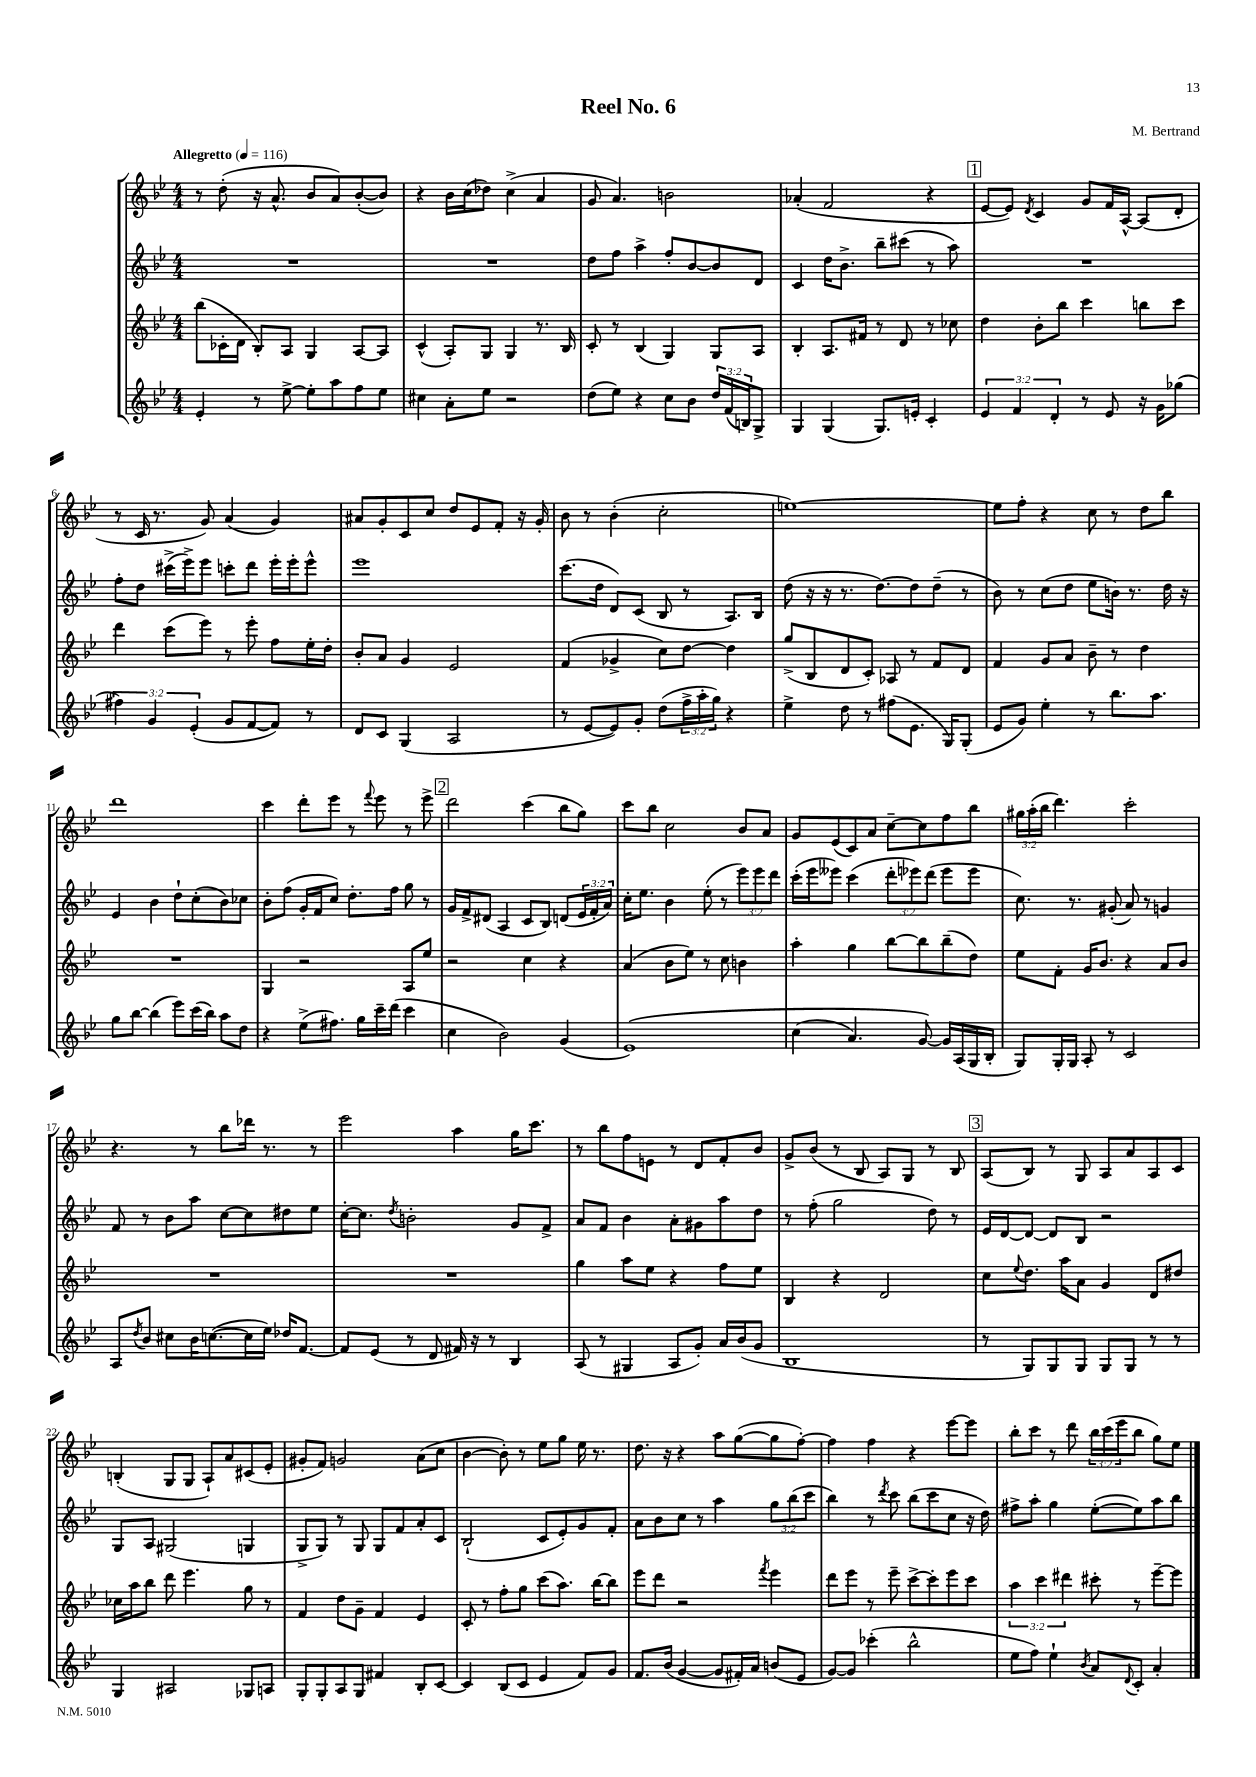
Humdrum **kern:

**kern	**kern	**kern	**kern
*staff4	*staff3	*staff2	*staff1
*clefG2	*clefG2	*clefG2	*clefG2
*k[b-e-]	*k[b-e-]	*k[b-e-]	*k[b-e-]
*M4/4	*M4/4	*M4/4	*M4/4
*MM116	*MM116	*MM116	*MM116
4e-'	(8bb-	1r	8r
.	16c-'	.	(8dd'
.	16d	.	.
8r	8B-')	.	16r
.	.	.	8.a^^
[8ee-^	8A	.	.
8ee-']	4G	.	8b-
8aa	.	.	8a)
8ff	[8A	.	([8b-'
8ee-	8A]	.	8b-])
=	=	=	=
4cc#	(4c^^	1r	4r
8a'	8A')	.	16b-
.	.	.	(16cc
8ee-	8G	.	8dd-)
2r	4G	.	(4cc^
.	8.r	.	4a
.	16B-	.	.
=	=	=	=
(8dd	8c'	8dd	8g
8ee-)	8r	8ff	4.a)
4r	(4B-	4aa^	.
8cc	4G)	8ff'	2b
8b-	.	[8b-	.
24dd	8G	8b-]	.
(24f	.	.	.
24B)	.	.	.
8G^	8A	8d	.
=	=	=	=
4G	4B-'	4c	(4a-'
(4G	8.A	16dd	2f
.	.	8.b-^	.
.	16f#	.	.
8.G)	8r	8bb-~	.
.	8d	(8ccc#	.
16e'	.	.	.
4c'	8r	8r	4r
.	8cc-	8aa)	.
=	=	=	=
6e-	4dd	1r	[8e-
.	.	.	8e-])
6f	.	.	.
.	.	.	8qd
.	8b-'	.	4c
6d'	.	.	.
.	8bb-	.	.
8r	4ccc	.	8g
8e-	.	.	16f
.	.	.	[16A^^
16r	8bb	.	(8A]
16g	.	.	.
(8gg-	8ccc	.	8d'
=	=	=	=
6ff#)	4ddd	8ff'	8r
.	.	8dd	16c
6g	.	.	.
.	.	.	8.r
.	(8ccc	(16ccc#^	.
.	.	16eee-^)	.
(6e-'	.	.	.
.	8eee-)	8eee-	8g)
8g	8r	8ccc'	(4a
[8f	8eee-'	8ddd	.
8f])	8ff	16eee-'	4g)
.	.	16eee-'	.
8r	16ee-'	8eee-^^	.
.	16dd'	.	.
=	=	=	=
8d	8b-'	1eee-	8a#
8c	8a	.	8g'
(4G	4g	.	8c
.	.	.	8cc
2A	2e-	.	8dd
.	.	.	8e-
.	.	.	8f'
.	.	.	16r
.	.	.	16g'
=	=	=	=
8r	(4f	(8.ccc	8b-
[8e-	.	.	8r
.	.	16dd	.
8e-])	4g-^	8d)	(4b-'
8g'	.	(8c	.
(8dd	8cc)	8B-	2cc'
24ff^	[8dd	8r	.
24aa'	.	.	.
24gg)	.	.	.
4r	4dd]	8.A)	.
.	.	16B-	.
=	=	=	=
4ee-^	(8gg^	(8dd	[1ee)
.	8B-	16r	.
.	.	16r	.
8dd	8d	8.r	.
8r	8c')	.	.
.	.	[8.dd)	.
(8ff#	8A-	.	.
8.e-	8r	8dd]	.
.	8f	(8dd~	.
16G)	.	.	.
(8G'	8d	8r	.
=	=	=	=
8e-	4f	8b-)	8ee]
8g)	.	8r	8ff'
4ee-'	8g	(8cc	4r
.	8a	8dd	.
8r	8b-~	8ee-	8cc
8.bb-	8r	16b)	8r
.	.	8.r	.
.	4dd	.	8dd
8.aa	.	.	.
.	.	16dd	8bb-
.	.	16r	.
=	=	=	=
8gg	1r	4e-	1ddd
[8bb-	.	.	.
(4bb-]	.	4b-	.
8eee-)	.	8dd`	.
(16ccc	.	(8cc'	.
16bb-)	.	.	.
8aa	.	8b-)	.
8dd	.	8cc-	.
=	=	=	=
4r	4G	8b-'	4ccc
.	.	(8ff	.
(8ee-^	2r	16g'	8ddd'
.	.	16f	.
8.ff#)	.	8cc)	8eee-
.	.	8.dd'	8r
16gg	.	.	.
.	.	.	8qqfff
16ccc~	.	.	8eee-
(16ddd	.	16ff	.
4ccc	8A	8gg	8r
.	8ee-	8r	8eee-^
=	=	=	=
4cc	2r	16g	2ddd
.	.	16f^	.
.	.	(8d#	.
2b-)	.	4A	.
.	4cc	8c	(4ccc
.	.	8B-)	.
(4g	4r	(8d	8bb-
.	.	24e-	8gg)
.	.	24f'	.
.	.	24a)	.
=	=	=	=
&(1e-)	(4a	16cc'	8ccc
.	.	8.ee-	.
.	.	.	8bb-
.	8b-	4b-	2cc
.	8ee-)	.	.
.	8r	(8ee-'	.
.	8cc	8r	.
.	4b	12eee-)	8b-
.	.	12eee-	.
.	.	.	8a
.	.	12ddd	.
=	=	=	=
(4cc	4aa'	(16ccc'	8g
.	.	16eee-	.
.	.	8eee--)	(8e-
4.a)	4gg	(4ccc	8c)
.	.	.	8a
.	[8bb-	12ddd'	[8cc~
.	.	12eee-)	.
[8g&)	8bb-]	.	8cc]
.	.	(12ddd	.
16g]	(8bb-~	8eee-	8ff
(16A	.	.	.
16G	8dd)	8eee-	8bb-
16B-'	.	.	.
=	=	=	=
8G)	8ee-	8.cc)	24gg#
.	.	.	(24aa'
.	.	.	24bb-
16G'	8f'	.	4.ddd)
16G	.	8.r	.
8A'	16g	.	.
.	8.b-	.	.
8r	.	(8g#'	.
2c	4r	8a)	2ccc'
.	.	8r	.
.	8a	4g	.
.	8b-	.	.
=	=	=	=
8A	1r	8f	4.r
8qdd	.	.	.
8b-	.	8r	.
8cc#	.	8b-	.
16b-	.	8aa	8r
([8.cc	.	.	.
.	.	[8cc	8bb-
16cc]	.	8cc]	16ddd-
16ee-)	.	.	8.r
16dd-	.	8dd#	.
[8.f	.	.	.
.	.	8ee-	8r
=	=	=	=
8f]	1r	[16cc'	2eee-
.	.	8.cc]	.
(8e-	.	.	.
.	.	8qdd	.
8r	.	2b'	.
8d	.	.	.
16f#)	.	.	4aa
16r	.	.	.
8r	.	.	.
4B-	.	8g	16gg
.	.	.	8.ccc
.	.	8f^	.
=	=	=	=
(8A	4gg	8a	8r
8r	.	8f	8bb-
4G#	8aa	4b-	8ff
.	8ee-	.	8e
8A	4r	8a'	8r
8g')	.	8g#	8d
16a	8ff	8aa	8f'
(16b-	.	.	.
8g	8ee-	8dd	8b-
=	=	=	=
1B-	4B-	8r	8g^
.	.	(8ff'	(8b-
.	4r	2gg	8r
.	.	.	8B-
.	2d	.	8A)
.	.	.	8G
.	.	8dd)	8r
.	.	8r	8B-
=	=	=	=
8r	8cc	16e-	(8A
.	.	[16d	.
.	8qqee-	.	.
8G)	8.dd	8d_	8B-)
8G	.	8d]	8r
.	16aa	.	.
8G	8a	8B-	8G
8G	4g	2r	8A
8G	.	.	8a
8r	8d	.	8A
8r	8dd#	.	8c
=	=	=	=
4G	16cc-	8G	(4B'
.	16aa	.	.
.	8bb-	8A	.
2A#	8ddd	(2G#	8G
.	4.eee-	.	8G
.	.	.	8A`)
.	.	.	8a
8G-	8gg	4G	(8c#
8A	8r	.	8e-'
=	=	=	=
8G'	4f	8G^	8g#'
8G'	.	8G)	8f)
8A	8dd	8r	2g
8G	8g~	8G	.
4f#	4f	8G	.
.	.	8f	.
8B-'	4e-	8a'	(8a
[8c	.	8c	8cc
=	=	=	=
4c]	8c'	(2B-`	[4b-
.	8r	.	.
(8B-	8ff'	.	8b-'])
8c	8gg	.	8r
4e-	(8ccc	8c	8ee-
.	8.aa)	8e-')	8gg
8f)	.	8g	16ee-
.	[16bb-	.	8.r
8g	8bb-]	8f'	.
=	=	=	=
8.f	8eee-	8a	8.dd
.	8ddd	8b-	.
(16b-	.	.	16r
[4g	2r	8cc	4r
.	.	8r	.
8g]	.	4aa	8aa
16f#')	.	.	([8gg
16a	.	.	.
.	8qfff	.	.
(8b	4eee-	12gg	8gg]
.	.	(12bb-	.
8e-	.	.	[8ff')
.	.	12ccc	.
=	=	=	=
[8g)	8ddd	4bb-)	4ff]
8g]	8eee-	.	.
(4ccc-'	8r	8r	4ff
.	.	8qddd	.
.	8eee-~	8ccc	.
2bb-^^	[8ccc^	(8bb-	4r
.	8ccc']	8ccc	.
.	8eee-	8cc	[8eee-
.	8ccc	16r	8eee-]
.	.	16dd)	.
=	=	=	=
8ee-	6aa	8ff#^	8bb-'
8ff)	.	8aa'	8ccc
.	6ccc	.	.
4ee-`	.	4gg	8r
.	6ddd#	.	.
.	.	.	8ddd
8qb-	.	.	.
8a	8ccc#'	([8ee-'	24bb-
.	.	.	(24ccc
.	.	.	24eee-
8qqd	.	.	.
8c'	8r	8ee-])	8bb-
4a'	[8eee-~	8aa	8gg)
.	8eee-]	8bb-	8ee-
==	==	==	==
*-	*-	*-	*-
